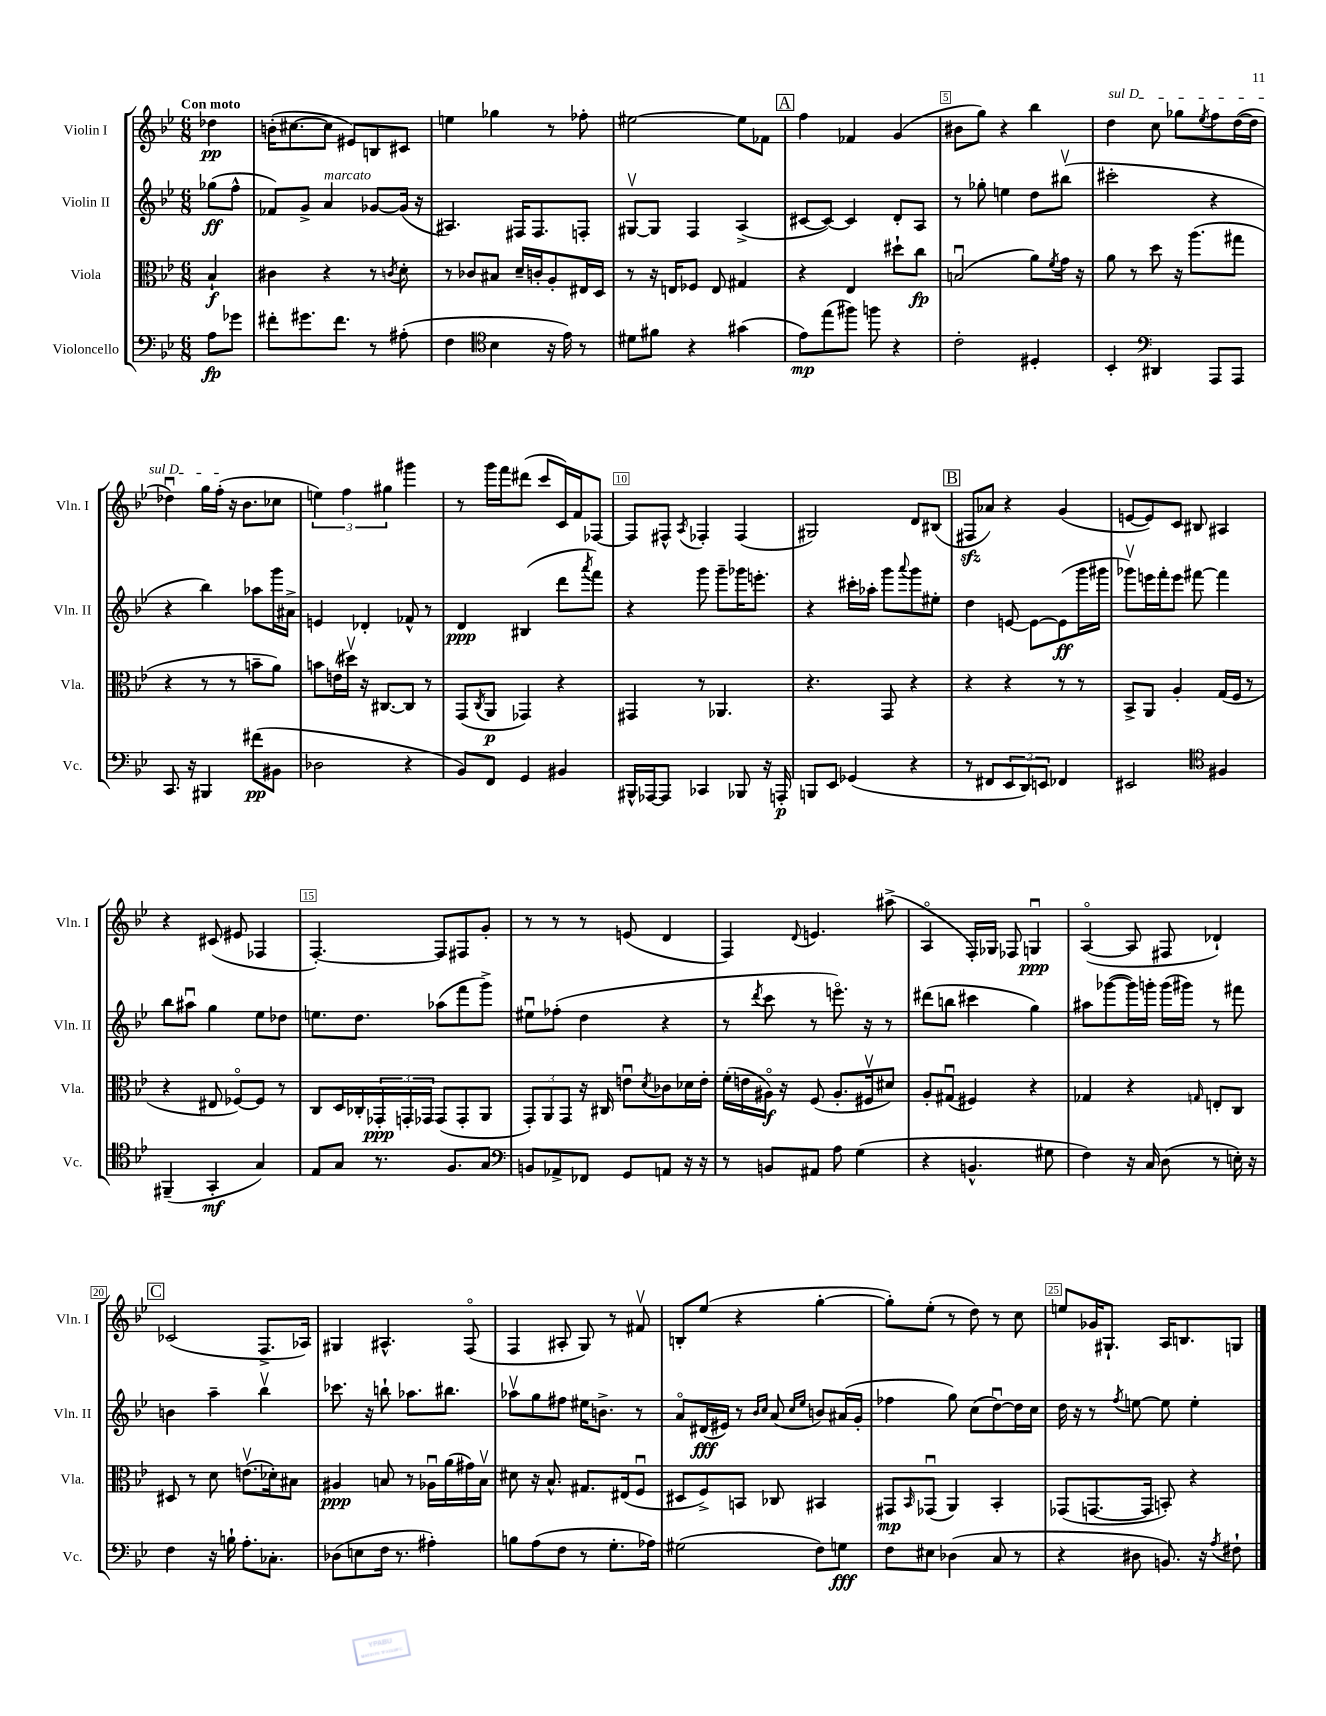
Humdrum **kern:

**kern	**dynam	**kern	**dynam	**kern	**dynam	**kern	**dynam
*part4	*part4	*part3	*part3	*part2	*part2	*part1	*part1
*staff4	*staff4	*staff3	*staff3	*staff2	*staff2	*staff1	*staff1
*I"Violoncello	*	*I"Viola	*	*I"Violin II	*	*I"Violin I	*
*I'Vc.	*	*I'Vla.	*	*I'Vln. II	*	*I'Vln. I	*
*clefF4	*	*clefC3	*	*clefG2	*	*clefG2	*
*k[b-e-]	*	*k[b-e-]	*	*k[b-e-]	*	*k[b-e-]	*
*M6/8	*	*M6/8	*	*M6/8	*	*M6/8	*
=	=	=	=	=	=	=	=
!	!	!	!	!	!	!LO:TX:a:B:t=Con moto	!
8A\L	fp	4B-`/	f	(8gg-X\L	ff	4dd-X\	pp
8g-X\J	.	.	.	8ff^^\J	.	.	.
=1	=1	=1	=1	=1	=1	=1	=1
8f#X'\L	.	4c#X\	.	8f-X/L)	.	(16bn'\KL	.
.	.	.	.	.	.	[8.cc#X\	.
8.g#X\	.	.	.	8g^/J	.	.	.
!	!	!	!	!LO:TX:a:i:t=marcato	!	!	!
.	.	4r	.	4a/	.	8cc#\J]	.
8.f#\J	.	.	.	.	.	.	.
.	.	.	.	.	.	8e#X/L)	.
8r	.	8r	.	[8g-X/L	.	8Bn/	.
.	.	8qcn/	.	.	.	.	.
(8A#X'\	.	8d'\	.	(16g-/Jk]	.	8c#X/J	.
.	.	.	.	16r	.	.	.
=2	=2	=2	=2	=2	=2	=2	=2
4F\	.	8r	.	4.A#X/)	.	4een\	.
.	.	8c-X/L	.	.	.	.	.
*clefC4	*	*	*	*	*	*	*
4B-\	.	8B#X/J	.	.	.	4gg-X\	.
.	.	16d~/LL	.	16F#X/KL	.	.	.
.	.	16cn'/J	.	8.F#/	.	.	.
16r	.	8A'/	.	.	.	8r	.
16e-\)	.	.	.	.	.	.	.
8r	.	16E#X/L	.	8Fn'/J	.	8ff-X'\	.
.	.	16D/JJ	.	.	.	.	.
=3	=3	=3	=3	=3	=3	=3	=3
8d#X\L	.	8r	.	[8G#Xv/L	.	[2ee#X\	.
8f#X\J	.	16r	.	8G#/J]	.	.	.
.	.	16En/KL	.	.	.	.	.
4r	.	8F-X/J	.	4F/	.	.	.
.	.	8E/	.	.	.	.	.
(4g#X\	.	4G#X/	.	(4A^/	.	8ee#\L]	.
.	.	.	.	.	.	8f-X\J	.
!!LO:REH:place=s1:t=A
=4	=4	=4	=4	=4	=4	=4	=4
8e-\L)	mp	4r	.	[8c#X/L	.	4ff\	.
(8ee-\	.	.	.	8c#/J_)	.	.	.
8ff#X\J)	.	4E-/	.	4c#/]	.	4f-X/	.
8ffn\	.	.	.	.	.	.	.
4r	.	8dd#X`\L	.	8d'/L	.	(4g/	.
.	.	8cc\J	fp	8A/J	.	.	.
=5	=5	=5	=5	=5	=5	=5	=5
2c'\	.	(2Bnu/	.	8r	.	8b#X\L	.
.	.	.	.	8gg-X'\	.	8gg\J)	.
.	.	.	.	4een\	.	4r	.
4D#X'/	.	8a\L)	.	8dd\L	.	4bb-\	.
.	.	8qf/	.	.	.	.	.
.	.	16g\Jk	.	(8bb#Xv\J	.	.	.
.	.	16r	.	.	.	.	.
=6	=6	=6	=6	=6	=6	=6	=6
!	!	!	!	!	!	!LO:TX:a:i:t=sul D	!
4BB-'/	.	8a\	.	2ccc#X'\	.	4dd\	.
.	.	8r	.	.	.	.	.
*clefF4	*	*	*	*	*	*	*
4DD#X/	.	8dd\	.	.	.	8cc\	.
.	.	16r	.	.	.	8gg-X\L	.
.	.	(8.aa\L	.	.	.	.	.
.	.	.	.	.	.	8qee-/	.
8AAA/L	.	.	.	4r	.	8ff\	.
8AAA/J	.	8gg#X\J	.	.	.	([16dd\L	.
.	.	.	.	.	.	16dd\JJ]	.
!!LO:LB:g=z
=7	=7	=7	=7	=7	=7	=7	=7
8.CC/	.	4r	.	4r	.	4dd-Xu\)	.
16r	.	.	.	.	.	.	.
4BBB#X/	.	8r	.	4bb-\)	.	16gg\LL	.
.	.	.	.	.	.	(16ff'\JJ	.
.	.	8r	.	.	.	16r	.
.	.	.	.	.	.	8.b-\L	.
(8f#X\L	pp	8bn~\L	.	8aa-X\L	.	.	.
8BB#X\J	.	8a\J)	.	16ggg\L	.	8cc-X\J	.
.	.	.	.	16a#X^\JJ	.	.	.
=8	=8	=8	=8	=8	=8	=8	=8
2D-X\	.	8bn\L	.	4en/	.	6een\)	.
.	.	(16en\L	.	.	.	.	.
.	.	.	.	.	.	6ff\	.
.	.	16dd#Xv\JJ)	.	.	.	.	.
.	.	16r	.	4d-X'/	.	.	.
.	.	[8.C#X/L	.	.	.	.	.
.	.	.	.	.	.	6gg#X\	.
4r	.	8C#/J]	.	8f-X^^/	.	4ggg#X\	.
.	.	8r	.	8r	.	.	.
=9	=9	=9	=9	=9	=9	=9	=9
8BB-/L)	.	(8GG/L	.	4d/	ppp	8r	.
.	.	8qC/	.	.	.	.	.
8FF/J	.	8AA/J	p	.	.	16ggg\LL	.
.	.	.	.	.	.	16fff\J	.
4GG/	.	4GG-X/)	.	(4B#X/	.	(8ddd#X\J	.
.	.	.	.	.	.	8ccc/L	.
4BB#X/	.	4r	.	8ddd\L	.	16c/L)	.
.	.	.	.	.	.	16f/J	.
.	.	.	.	8qaaa/	.	.	.
.	.	.	.	8fff\J)	.	[8F-X/J	.
=10	=10	=10	=10	=10	=10	=10	=10
16BBB#X^^/LL	.	4GG#X/	.	4r	.	8F-/L]	.
[16AAA-X/J	.	.	.	.	.	.	.
8AAA-/J]	.	.	.	.	.	8F#X^^/J	.
.	.	.	.	.	.	8qA/	.
4CC-X/	.	8r	.	8ggg\	.	4F-X'/	.
.	.	4.AA-X/	.	8ggg~\L	.	.	.
8BBB-X/	.	.	.	16ggg-X\K	.	(4F-/	.
.	.	.	.	8.eeen'\J	.	.	.
16r	.	.	.	.	.	.	.
16AAAn'/	p	.	.	.	.	.	.
=11	=11	=11	=11	=11	=11	=11	=11
8BBBn/L	.	4.r	.	4r	.	2G#X/)	.
8EE-/J	.	.	.	.	.	.	.
(4GG-X/	.	.	.	16ccc#X'\LL	.	.	.
.	.	.	.	16aa-X'\JJ	.	.	.
.	.	8GG/	.	8ggg\L	.	.	.
.	.	.	.	8qqaaa/	.	.	.
4r	.	4r	.	8ggg\	.	8d/L	.
.	.	.	.	8ee#X'\J	.	(8B#X/J	.
!!LO:REH:place=s1:t=B
=12	=12	=12	=12	=12	=12	=12	=12
8r	.	4r	.	4dd\	.	8F#Xzz/L	.
8FF#X/L	.	.	.	.	.	8a-X/J)	.
12EE-/	.	4r	.	[8en/	.	4r	.
12DD/)	.	.	.	.	.	.	.
.	.	.	.	8e\L_	.	.	.
12EEn/J	.	.	.	.	.	.	.
4FF-X/	.	8r	.	(8e\]	ff	(4g/	.
.	.	8r	.	16ggg\L	.	.	.
.	.	.	.	16ggg#X\JJ	.	.	.
=13	=13	=13	=13	=13	=13	=13	=13
2EE#X/	.	8BB-^/L	.	8ggg-Xv\L)	.	[8en/L	.
.	.	8AA/J	.	16eeen\L	.	8e/])	.
.	.	.	.	16fff'\J	.	.	.
.	.	4A'/	.	8eee\J	.	8c/J	.
.	.	.	.	[8fff#X\	.	8B#X/	.
*clefC4	*	*	*	*	*	*	*
4F#X/	.	(16G/LL	.	4fff#\]	.	4A#X/	.
.	.	16F/JJ	.	.	.	.	.
.	.	8r	.	.	.	.	.
!!LO:LB:g=z
=14	=14	=14	=14	=14	=14	=14	=14
(4FF#X~/	.	4r	.	8bb-\L	.	4r	.
.	.	.	.	8aa#Xu\J	.	.	.
4GG'/	mf	8E#X/	.	4gg\	.	(8c#X/	.
.	.	[8F-X/L)	.	.	.	8e#X/	.
4G/)	.	8F-/J]	.	8ee-\L	.	4F-X/	.
.	.	8r	.	8dd-X\J	.	.	.
=15	=15	=15	=15	=15	=15	=15	=15
8E-/L	.	8C/L	.	8.een\L	.	[4.F'/)	.
8G/J	.	16D/L	.	.	.	.	.
.	.	16C-X'/	.	8.dd\J	.	.	.
8.r	.	24GG-X'/	ppp	.	.	.	.
.	.	24GGn'/	.	.	.	.	.
.	.	24GG-X/JJ	.	.	.	.	.
.	.	(8GG-/L	.	(8aa-X\L	.	8F/L]	.
8.F/L	.	.	.	.	.	.	.
.	.	8GG-'/	.	8fff\	.	8F#X/	.
8G/J	.	8AA/J	.	8ggg^\J)	.	8g'/J	.
=16	=16	=16	=16	=16	=16	=16	=16
*clefF4	*	*	*	*	*	*	*
8BBn/L	.	12GG'/L)	.	8ee#Xu\L	.	8r	.
.	.	12AA/	.	.	.	.	.
8AA-X^/	.	.	.	(8ff-X'\J	.	8r	.
.	.	12GG/J	.	.	.	.	.
8FF-X/J	.	16r	.	4dd\	.	8r	.
.	.	16C#X/	.	.	.	.	.
8GG/L	.	8enu\L	.	.	.	(8en/	.
.	.	8qd/	.	.	.	.	.
8AAn/J	.	8c-X\	.	4r	.	4d/	.
16r	.	16d-X\L	.	.	.	.	.
16r	.	16e'\JJ	.	.	.	.	.
=17	=17	=17	=17	=17	=17	=17	=17
8r	.	(16f'\LL	.	8r	.	4F/)	.
.	.	16en\	.	.	.	.	.
.	.	.	.	8qddd/	.	.	.
8BBn/L	.	16A#X\JJ)	f	8ccc\	.	.	.
.	.	16r	.	.	.	.	.
.	.	.	.	.	.	8qqd/	.
8AA#X/J	.	(8F/	.	8r	.	4.en/	.
8A\	.	8.A#'/L	.	8.eeen\)	.	.	.
(4G\	.	.	.	.	.	.	.
.	.	16F#Xv/k	.	16r	.	.	.
.	.	8d#X/J)	.	8r	.	(8aa#X^\	.
=18	=18	=18	=18	=18	=18	=18	=18
4r	.	8A'/L	.	(8ddd#X\L	.	4A/	.
.	.	(8G#Xu/J	.	8bbn\J	.	.	.
4.BBn^^/	.	4F#X/)	.	4ccc#X\	.	16F'/LL)	.
.	.	.	.	.	.	16G-X/JJ	.
.	.	.	.	.	.	8F-X/	.
.	.	4r	.	4gg\)	.	4Gnu/	ppp
8G#X\	.	.	.	.	.	.	.
=19	=19	=19	=19	=19	=19	=19	=19
4F\)	.	4G-X/	.	8aa#X\L	.	([4A/	.
.	.	.	.	([8ggg-X\	.	.	.
16r	.	4r	.	16ggg-\L])	.	8A/]	.
16C/	.	.	.	16gggn'\JJ	.	.	.
(8D\	.	.	.	(16ggg\LL	.	8F#X/	.
.	.	.	.	16ggg#X\JJ)	.	.	.
.	.	16qqGn/	.	.	.	.	.
8r	.	8En'/L	.	8r	.	4d-X`/)	.
16En'\)	.	8C/J	.	8fff#X\	.	.	.
16r	.	.	.	.	.	.	.
!!LO:LB:g=z
!!LO:REH:place=s1:t=C
=20	=20	=20	=20	=20	=20	=20	=20
4F\	.	8D#X/	.	4bn\	.	(2c-X/	.
.	.	8r	.	.	.	.	.
16r	.	8d\	.	4aa~\	.	.	.
16Bn`\	.	.	.	.	.	.	.
8.A'\L	.	(8.env\L	.	.	.	.	.
.	.	.	.	4bb-v\	.	8.F^/L	.
8.C-X'\J	.	16d-X'\k)	.	.	.	.	.
.	.	8B#X\J	.	.	.	.	.
.	.	.	.	.	.	16A-X/Jk)	.
=21	=21	=21	=21	=21	=21	=21	=21
(8D-X\L	.	4A#X/	ppp	8.ccc-X\	.	4G#X/	.
8En\	.	.	.	.	.	.	.
.	.	.	.	16r	.	.	.
16F\Jk	.	8Bn/	.	8bbn`\	.	4.A#X^^/	.
8.r	.	.	.	.	.	.	.
.	.	8r	.	8.aa-X\L	.	.	.
4A#X'\)	.	16A-Xu\LL	.	.	.	.	.
.	.	(16a\	.	8.bb#X\J	.	.	.
.	.	16g#X\)	.	.	.	(8F/	.
.	.	16Bv\JJ	.	.	.	.	.
=22	=22	=22	=22	=22	=22	=22	=22
8Bn\L	.	8d#X\	.	8aa-Xv\L	.	4F/	.
(8A\	.	16r	.	8gg\	.	.	.
.	.	8.B-^^/	.	.	.	.	.
8F\J	.	.	.	8ff#X\J	.	8A#X'/	.
8r	.	8.G#X/L	.	16ee#X\KL	.	8G/)	.
.	.	.	.	8.bn^\J	.	.	.
8.G'\L	.	.	.	.	.	8r	.
.	.	(16E#X/k	.	.	.	.	.
.	.	8Fu/J	.	8r	.	8f#Xv/	.
16A-X\Jk)	.	.	.	.	.	.	.
=23	=23	=23	=23	=23	=23	=23	=23
(2G#X\	.	8D#X/L	.	8a/L	.	8Bn'/L	.
.	.	8F^/)	.	(16d#X/L	fff	(8ee-/J	.
.	.	.	.	16e#X/JJ)	.	.	.
.	.	8BBn/J	.	8r	.	4r	.
.	.	.	.	16qqb-/LL	.	.	.
.	.	.	.	16qqcc/JJ	.	.	.
.	.	8C-X/	.	(8a/	.	.	.
.	.	.	.	16qqcc/LL	.	.	.
.	.	.	.	16qqee-/JJ	.	.	.
8F\L)	.	4BB#X/	.	8bn/L)	.	[4gg'\	.
8Gn\J	fff	.	.	(16a#X/L	.	.	.
.	.	.	.	16g'/JJ	.	.	.
=24	=24	=24	=24	=24	=24	=24	=24
8F\L	.	8GG#X/L	mp	4ff-X\	.	8gg'\L])	.
.	.	16qqBB-/	.	.	.	.	.
8E#X\J	.	(8GG-Xu/J	.	.	.	(8ee-'\J	.
(4D-X\	.	4AA/)	.	8gg\)	.	8r	.
.	.	.	.	(8cc\L	.	8dd\)	.
8C/	.	4BB-'/	.	[8ddu\)	.	8r	.
8r	.	.	.	16dd\L]	.	8cc\	.
.	.	.	.	16cc\JJ	.	.	.
=25	=25	=25	=25	=25	=25	=25	=25
4r	.	(8GG-X/L	.	16dd\	.	8een/L	.
.	.	.	.	16r	.	.	.
.	.	[8.GGn/	.	8r	.	16g-X/K	.
.	.	.	.	.	.	8.G#X`/J	.
.	.	.	.	8qff/	.	.	.
8D#X\	.	.	.	[8een\	.	.	.
.	.	16GG/Jk]	.	.	.	.	.
8.BBn/)	.	8BBn'/)	.	8ee\]	.	16A/KL	.
.	.	.	.	.	.	8.Bn/	.
.	.	4r	.	4ee'\	.	.	.
16r	.	.	.	.	.	.	.
8qA/	.	.	.	.	.	.	.
8F#X`\	.	.	.	.	.	8Gn/J	.
==	==	==	==	==	==	==	==
*-	*-	*-	*-	*-	*-	*-	*-
